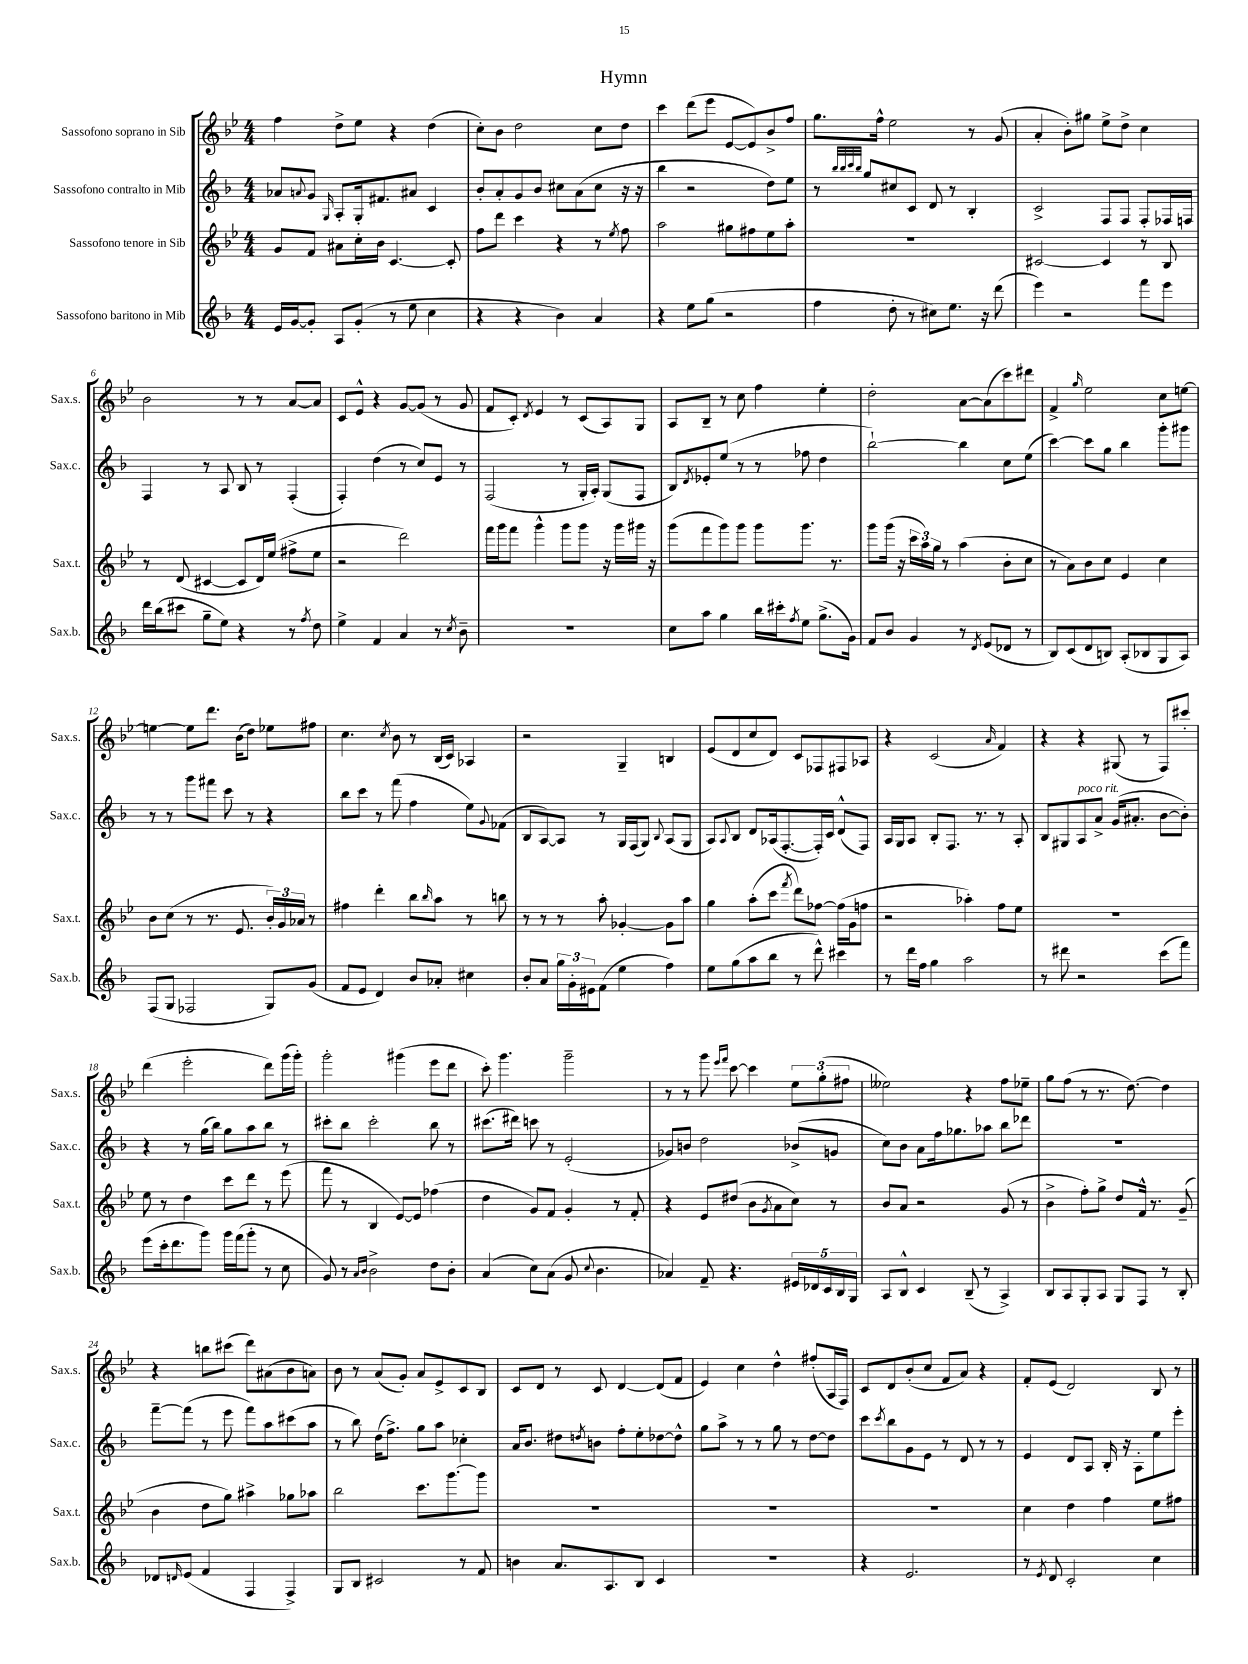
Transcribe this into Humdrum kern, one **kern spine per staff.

**kern	**kern	**kern	**kern
*staff4	*staff3	*staff2	*staff1
*clefG2	*clefG2	*clefG2	*clefG2
*k[b-]	*k[b-e-]	*k[b-]	*k[b-e-]
*M4/4	*M4/4	*M4/4	*M4/4
16e/LL	8g/L	8a-/L	4ff\
[16g/J	.	.	.
.	.	8qqa/	.
8g'/]J	8f/J	8g/J	.
.	.	16qqG/	.
8A/L	8a#\L	8A'/L	8dd^\L
(8g'/J	16cc'\L	16G'/k	8ee-\J
.	16b-\JJ	8.f#/	.
8r	[4.c/	.	4r
8ee\	.	8a#/J	.
4cc\	.	4c/	(4dd\
.	8c'/]	.	.
=	=	=	=
4r	8ff\L	8b-'/L	8cc'\L)
.	8ddd\J	8a'/	8b-\J
4r	4ccc\	8g/	2dd\
.	.	8b-/J	.
4b-\)	4r	8cc#\L	.
.	.	(8a\	.
4a/	8r	8cc#\J	8cc\L
.	8qee-/	.	.
.	8ff\	16r	8dd\J
.	.	16r	.
=	=	=	=
4r	2aa\	4bb-\	4ccc\
8ee\L	.	2r	(8ddd\L
(8gg\J	.	.	8eee-\J
2r	8gg#\L	.	[8e-/L
.	8ff#\	.	8e-/])
.	8ee-\	8dd\L)	8b-^/
.	8aa'\J	8ee\J	8ff/J
=	=	=	=
4ff\	1r	8r	8.gg\L
.	.	32qqbb-/LLL	.
.	.	32qqbb-/	.
.	.	32qqccc/	.
.	.	32qqbb-/JJJ	.
.	.	8gg/L	.
.	.	.	16ff^^\Jk
8dd'\	.	8cc#/	2ee-\
8r	.	8c/J	.
8cc#\L)	.	8d/	.
8.ee\J	.	8r	.
.	.	4B-'/	8r
16r	.	.	.
(8ddd\	.	.	(8g/
=	=	=	=
4eee\)	[2c#/	2c^/	4a'/
2r	.	.	8b-'\L)
.	.	.	8gg#\J
.	4c#/]	8F/L	8ee-^\L
.	.	8F/J	8dd^\J
8fff\L	8r	8F'/L	4cc\
8eee\J	8B-/	16F-/L	.
.	.	16F/JJ	.
=	=	=	=
16ddd\LL	8r	4F/	2b-\
(16bb-\J	.	.	.
8ccc#\J	(8d/	.	.
8gg~\L	[4c#/	8r	.
8ee\J)	.	8A/	.
4r	8c#/]L	8B-/	8r
.	16d/L)	8r	8r
.	(16ee-/JJ	.	.
8r	8ff#^\L	(4F'/	[8a/L
8qff/	.	.	.
8dd\	8ee-\J	.	8a/]J
=	=	=	=
4ee^\	2r	4F'/)	8c/L
.	.	.	8e-^^/J
4f/	.	(4dd\	4r
4a/	2ddd\)	8r	[8g/L
.	.	8cc/L)	(8g/]J
8r	.	8e/J	8r
8qcc/	.	.	.
8b-~\	.	8r	8g/
=	=	=	=
1r	16fff\LL	(2F/	8f/L
.	16ggg\J	.	.
.	8fff\J	.	8c'/J)
.	.	.	8qd/
.	4ggg^^\	.	4e-/
.	8ggg\L	8r	8r
.	8ggg\J	16G'/LL	(8c/L
.	.	16A'/JJ)	.
.	16r	(8G/L	8A/)
.	16ggg\LL	.	.
.	16ggg#\JJ	8F/J	8G/J
.	16r	.	.
=	=	=	=
8cc\L	(8ggg\L	8B-/L)	8A/L
.	.	8qd/	.
8aa\J	8fff\	8e-'/	8B-~/J
4gg\	8ggg\)	(8ee/J	8r
.	8ggg\J	8r	8cc\
16bb-\LL	8ggg\L	8r	4ff\
16ccc#'\J	.	.	.
8qff/	.	.	.
8ee\J	8.ggg\J	8ff-\	.
(8.gg^\L	.	4dd\	4ee-'\
.	8.r	.	.
16g\Jk)	.	.	.
=	=	=	=
8f/L	8ggg\L	[2bb-`\)	2dd'\
8b-/J	(16ggg\Jk	.	.
.	16r	.	.
4g/	24ccc\LL	.	.
.	24aa\)	.	.
.	24gg\JJ	.	.
.	8r	.	.
8r	(4aa\	4bb-\]	[8a\L
8qd/	.	.	.
(8e/L	.	.	(8a\]
8d-/J	8b-'\L	8cc\L	8ccc\)
8r	8cc\J	(8ee\J	8ddd#\J
=	=	=	=
8B-/L)	8r	[4ccc\)	4f^/
(8c/	8a\L)	.	.
.	.	.	16qqgg/
8d/	8b-\	8ccc\]L	2ee-\
8B/J)	8cc\J	8gg\J	.
(8A'/L	4e-/	4bb-\	.
8B-/	.	.	.
8G/	4cc\	8ggg'\L	8cc\L
8A/J)	.	8ggg#\J	[8ee\J
=	=	=	=
(8F/L	8b-\L	8r	4ee\_
8G/J	(8cc\J	8r	.
2F-/	8r	8ggg\L	8ee\]L
.	8.r	8fff#\J	8.ddd\J
.	.	8ccc\	.
.	8.e-/	.	(16b-\LK
.	.	8r	8dd\J)
8G/L)	24b-'/LL)	4r	8ee-\L
.	24g/	.	.
.	24a-/JJ	.	.
(8g/J	8r	.	8ff#\J
=	=	=	=
8f/L	4ff#\	8bb-\L	4.cc\
8e/J	.	8ccc\J	.
4d/)	4ddd'\	8r	.
.	.	.	8qcc/
.	.	(8fff\	8b-\
8b-/L	8bb-\L	4ff\	8r
.	16qqbb-/	.	.
8a-'/J	8aa\J	.	(16B-/LL
.	.	.	16c/JJ)
4cc#\	8r	8ee\L)	4A-/
.	.	8qqg/	.
.	8bb\	(8f-\J	.
=	=	=	=
8b-'/L	8r	8B-/L	2r
8a/J	8r	[8A/)	.
24gg\LL	8r	8A/]J	.
24g'\	.	.	.
24e#\J	.	.	.
(8f\J	8aa'\	8r	.
4ee\	[4g-'/	16G/LL	4G~/
.	.	(16F/J	.
.	.	8G/J)	.
.	.	8qqB-/	.
4ff\)	8g-\]L	(8A/L	4B/
.	8aa\J	8G/J	.
=	=	=	=
8ee\L	4gg\	8A/L)	(8e-/L
.	.	8qqA/	.
(8gg\	.	8B-/J	8d/
8aa\	(8aa'\L	8d/L	8cc/
8bb-\J	8ccc\J	(16A-/k	8d/J)
.	.	[8.F'/	.
.	8qfff/	.	.
8r	8ddd\L)	.	8c/L
8ddd^^\)	[8ff-\J	16F'/]L)	8F-/
.	.	16c/JJ	.
4ccc#\	(16ff-\]LL	(8d^^/L	8F#/
.	16g\J	.	.
.	8ff\J	8F/J)	8A-/J
=	=	=	=
8r	2r	16A/LL	4r
.	.	16G/J	.
16ddd\LL	.	8A/J	.
16ff\JJ	.	.	.
4gg\	.	8B-'/L	(2c/
.	.	8.F/J	.
2aa\	4aa-'\)	.	.
.	.	8.r	.
.	.	.	16qqa/
.	8ff\L	8r	4f/)
.	8ee-\J	8A'/	.
=	=	=	=
8r	1r	8B-/L	4r
8ddd#\	.	8G#/	.
2r	.	8A/	4r
.	.	8a^/J	.
.	.	(16g/LK	(8G#/
.	.	8.a#'/J	.
.	.	.	8r
(8ccc\L	.	[8b-\L	8F/L)
8fff\J)	.	8b-'\]J)	8ccc#'/J
=	=	=	=
(8eee\L	8ee-\	4r	(4ddd\
16ccc'\k	8r	.	.
8.ddd\	.	.	.
.	4dd\	8r	2eee-'\
8ggg\J)	.	(16gg\LL	.
.	.	16bb-\JJ)	.
16ggg\LL	8ccc\L	8gg\L	.
(16fff\J	.	.	.
8ggg'\J	8ddd\J	8aa\	.
8r	8r	8bb-\J	8ddd\L)
8cc\	(8eee-\	8r	(16ggg\L
.	.	.	16ggg'\JJ)
=	=	=	=
8g/)	8fff\	8ccc#'\L	2ggg'\
8r	8r	8bb-\J	.
16qqa/LL	.	.	.
16qqb-/JJ	.	.	.
2b-^\	4B-/	2ccc#'\	.
.	[8e-/L)	.	(4ggg#\
.	8e-/]J	.	.
8dd\L	(4ff-\	8bb-\	8eee-\L
8b-'\J	.	8r	8ddd\J
=	=	=	=
(4a/	4dd\	(8.ccc#\L	8ccc'\)
.	.	.	4.ggg\
.	.	16ddd#\Jk)	.
8cc\L)	8g/L)	8ccc\	.
(8a\J	8f/J	8r	.
8g/	4g'/	(2e'/	2ggg~\
8qqcc/	.	.	.
4.b-\	.	.	.
.	8r	.	.
.	8f'/	.	.
=	=	=	=
4a-/)	4r	8g-/L)	8r
.	.	8b/J	8r
8f~/	8e-/L	2dd\	8ggg\
.	.	.	16qqeee-/LL
.	.	.	16qqfff/JJ
4.r	(8dd#/J	.	[8ccc\
.	8b-\L	.	4ccc\]
.	8qg/	.	.
.	8a\	.	.
20e#/LL	8cc\J)	(8b-^/L	12ee-\L
20d-/	.	.	.
.	.	.	(12gg'\
20c/	.	.	.
.	8r	8g/J	.
20B-/	.	.	.
.	.	.	12ff#\J
20G/JJ	.	.	.
=	=	=	=
8A/L	8b-/L	8cc\L)	2ee--\)
8B-^^/J	8a/J	8b-\J	.
4c/	2r	8a\L	.
.	.	16ff\k	.
.	.	8.gg-\	.
(8B-~/	.	.	4r
8r	.	8aa-\J	.
4A^/)	(8g/	8bb-\L	8ff\L
.	8r	8ddd-\J	8ee-~\J
=	=	=	=
8B-/L	4b-^\	1r	8gg\L
8A/	.	.	(8ff\J
8G'/	8ff'\L)	.	8r
8A/J	8gg^\J	.	8.r
8G/L	8dd/L	.	.
.	.	.	[8.dd\)
8F/J	16f^^/Jk	.	.
.	8.r	.	.
8r	.	.	4dd\]
8B-'/	(8g~/	.	.
=	=	=	=
8d-/L	4b-\	[8fff~\L	4r
16qqd/	.	.	.
(8e/J	.	(8fff\]J	.
4f/	8dd\L	8r	8bb\L
.	8gg\J)	8eee\	(8ccc#\J
4F/	4aa#^\	8fff\L)	8ddd\L)
.	.	8aa\	(8a#\
4F^/)	8gg-\L	(8ccc#\	8b-\
.	8aa-\J	8aa\J	8a\J)
=	=	=	=
8G/L	2bb-\	8r	8b-\
8B-/J	.	8bb-\)	8r
2c#/	.	(16dd\LK	(8a/L
.	.	8.ff^\J)	.
.	.	.	8g'/J)
.	8.ccc\L	8gg\L	8a/L
.	.	8aa\J	8e-^/
.	[8.ggg\	.	.
8r	.	4cc-'\	8c/
8f/	8ggg\]J	.	8B-/J
=	=	=	=
4b\	1r	16a/LK	8c/L
.	.	8.b-/J	.
.	.	.	8d/J
8.a/L	.	8dd#\L	8r
.	.	8qdd/	.
.	.	8b\J	8c/
8.A/	.	.	.
.	.	8ff'\L	[4d/
8B-/J	.	8ee'\	.
4c/	.	[8dd-\	(8d/]L
.	.	8dd-^^\]J	8f/J
=	=	=	=
1r	1r	8gg\L	4e-/)
.	.	8aa^\J	.
.	.	8r	4cc\
.	.	8r	.
.	.	8gg\	4dd^^\
.	.	8r	.
.	.	[8dd\L	(8ff#'/L
.	.	8dd\]J	16A/L
.	.	.	16F/JJ)
=	=	=	=
4r	1r	8ccc\L	8c/L
.	.	8qccc/	.
.	.	8bb-\	8d/
2.e/	.	8g\	(8b-'/
.	.	8e\J	8cc/J
.	.	8r	8f/L
.	.	8d/	8a/J)
.	.	8r	4r
.	.	8r	.
=	=	=	=
8r	4cc\	4e/	8f'/L
8qe/	.	.	.
8d/	.	.	(8e-/J
2c'/	4dd\	8d/L	2d/)
.	.	8A/J	.
.	4ff\	16B-'/	.
.	.	16r	.
.	.	8A'\L	.
4cc\	8ee-\L	8ee\	8B-/
.	8ff#\J	8eee'\J	8r
==	==	==	==
*-	*-	*-	*-
